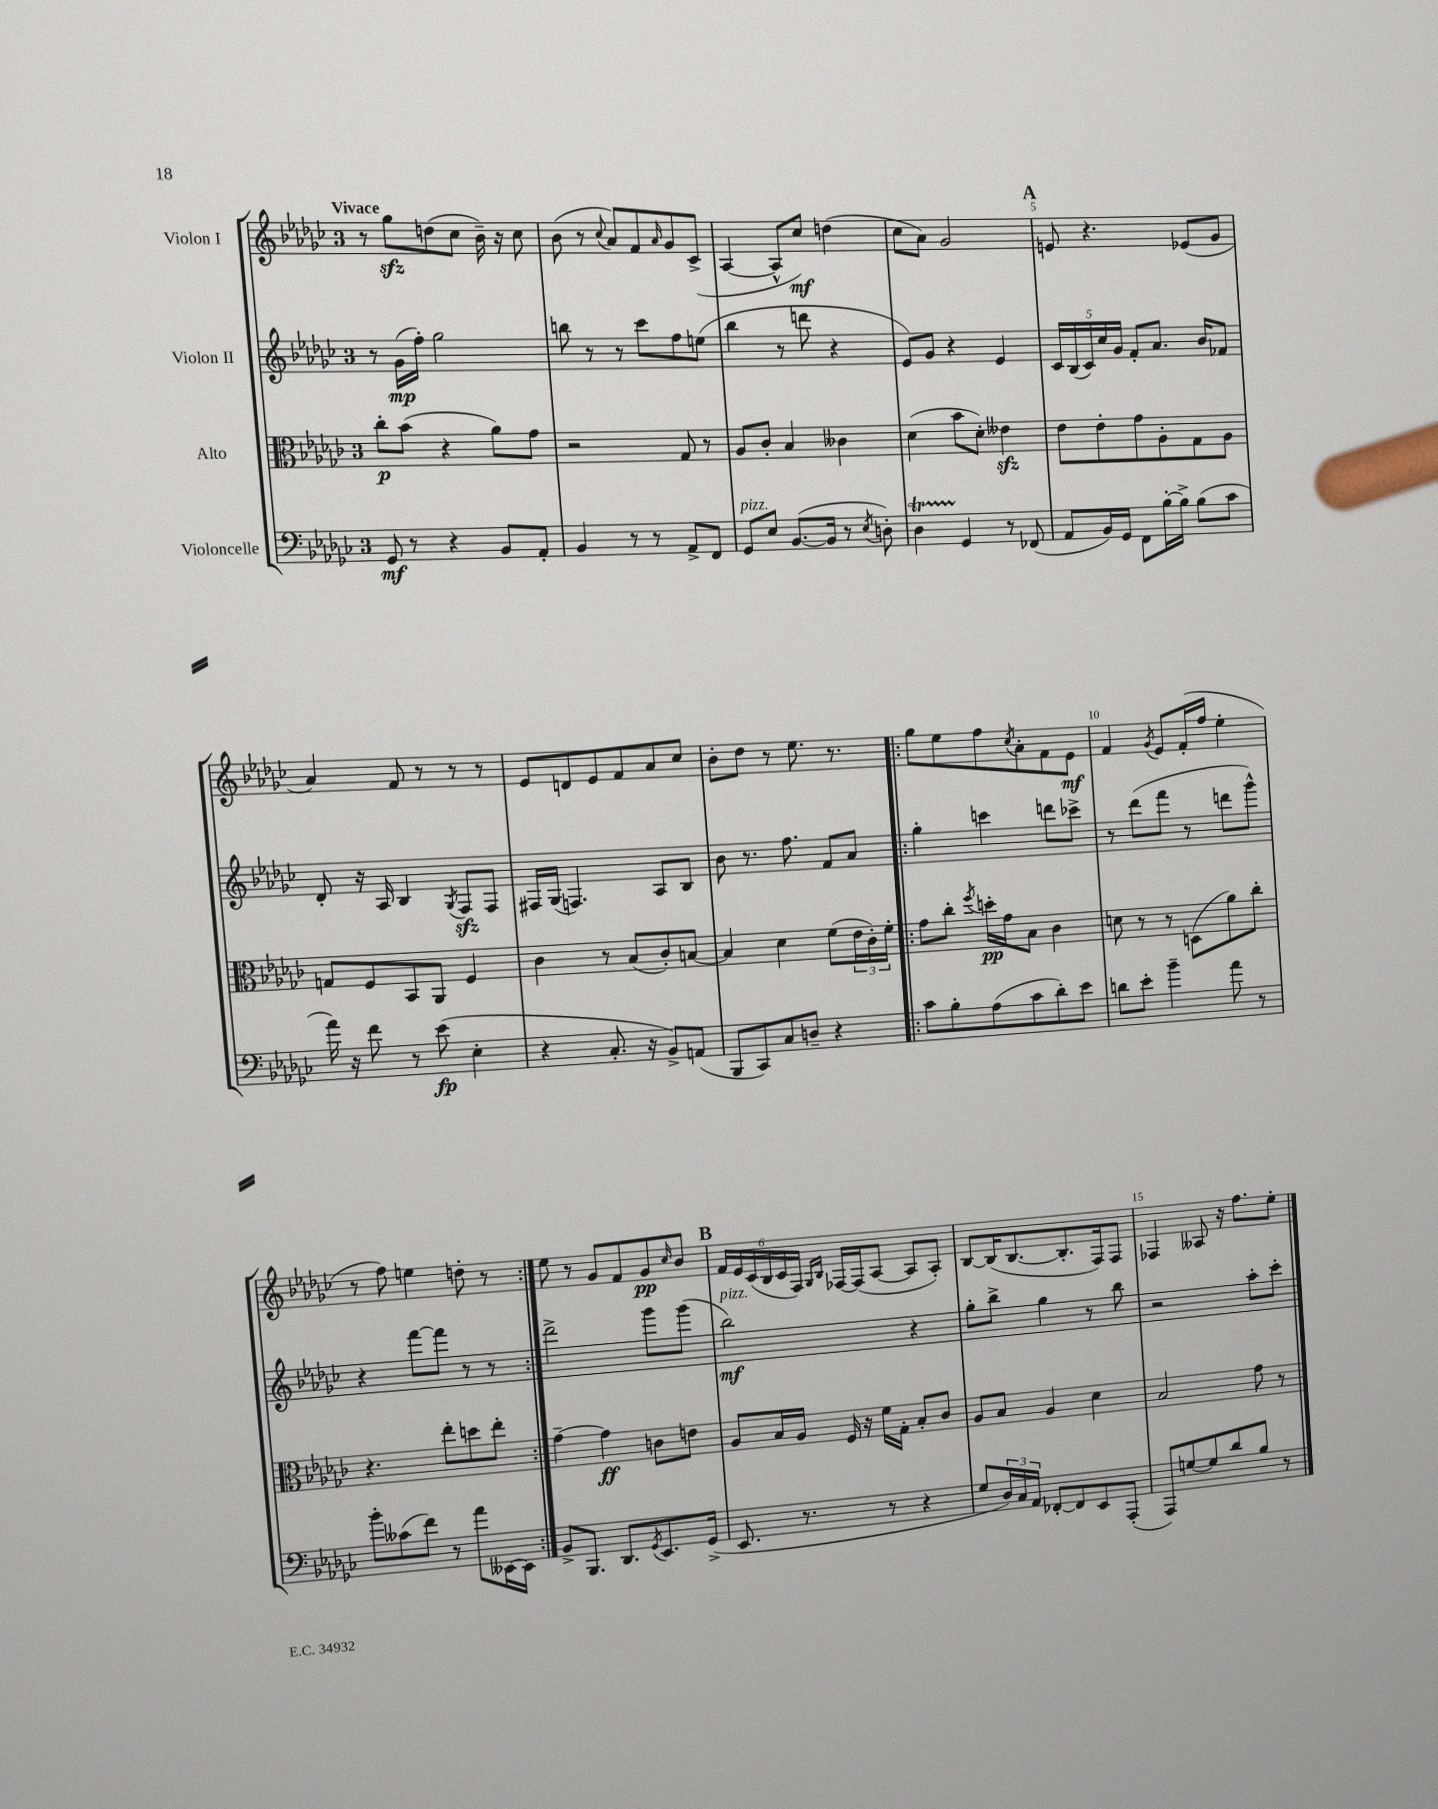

**kern	**dynam	**kern	**dynam	**kern	**dynam	**kern	**dynam
*part4	*part4	*part3	*part3	*part2	*part2	*part1	*part1
*staff4	*staff4	*staff3	*staff3	*staff2	*staff2	*staff1	*staff1
*I"Violoncelle	*	*I"Alto	*	*I"Violon II	*	*I"Violon I	*
*clefF4	*	*clefC3	*	*clefG2	*	*clefG2	*
*k[b-e-a-d-g-c-]	*	*k[b-e-a-d-g-c-]	*	*k[b-e-a-d-g-c-]	*	*k[b-e-a-d-g-c-]	*
*M3/4	*	*M3/4	*	*M3/4	*	*M3/4	*
=1	=1	=1	=1	=1	=1	=1	=1
!	!	!	!	!	!	!LO:TX:a:B:t=Vivace	!
8GG-/	mf	8cc-'\L	p	8r	.	8r	.
8r	.	(8b-\J	.	(16g-\LL	mp	8gg-zz\L	.
.	.	.	.	16ff'\JJ)	.	.	.
4r	.	4r	.	2gg-\	.	(8ddn\	.
.	.	.	.	.	.	8cc-\J	.
8BB-/L	.	8a-\L)	.	.	.	16b-~\)	.
.	.	.	.	.	.	16r	.
8AA-'/J	.	8g-\J	.	.	.	8cc-\	.
=2	=2	=2	=2	=2	=2	=2	=2
4BB-/	.	2r	.	8bbn\	.	(8b-\	.
.	.	.	.	8r	.	8r	.
.	.	.	.	.	.	8qqcc-/	.
8r	.	.	.	8r	.	8a-/L)	.
8r	.	.	.	8ccc-\L	.	8f/	.
.	.	.	.	.	.	16qqa-/	.
8AA-^/L	.	8G-/	.	8ff\	.	8g-/	.
8FF/J	.	8r	.	(8een\J	.	(8c-^/J	.
=3	=3	=3	=3	=3	=3	=3	=3
!LO:TX:a:i:t=pizz.	!	!	!	!	!	!	!
8GG-/L	.	8A-/L	.	4bb-\	.	[4A-/	.
8E-/J	.	8c-'/J	.	.	.	.	.
([8.BB-/L	.	4B-/	.	8r	.	8A-^^/L]	.
.	.	.	.	8dddn\	.	8cc-/J)	mf
16BB-/Jk]	.	.	.	.	.	.	.
8r	.	4c--X\	.	4r	.	(4ddn\	.
8qE-/	.	.	.	.	.	.	.
8Dn'\)	.	.	.	.	.	.	.
=4	=4	=4	=4	=4	=4	=4	=4
4D-T\	.	(4d-\	.	8e-/L)	.	8cc-\L	.
.	.	.	.	8g-/J	.	8a-\J)	.
4GG-/	.	8b-\L	.	4r	.	2g-/	.
.	.	8d-'\J)	.	.	.	.	.
8r	.	4e--Xzz\	.	4e-/	.	.	.
(8FF-X/	.	.	.	.	.	.	.
!!LO:REH:place=s1:t=A
=5	=5	=5	=5	=5	=5	=5	=5
8AA-/L	.	8e-\L	.	20c-/LL	.	8en/	.
.	.	.	.	(20B-/	.	.	.
.	.	.	.	20c-/)	.	.	.
16BB-/L)	.	8e-'\	.	.	.	4.r	.
.	.	.	.	20cc-/	.	.	.
16GG-/JJ	.	.	.	.	.	.	.
.	.	.	.	20g-/JJ	.	.	.
8FF\L	.	8g-\	.	8f'/L	.	.	.
[16B-'\L	.	8A-'\	.	8.a-/J	.	.	.
16B-^\JJ]	.	.	.	.	.	.	.
(8B-\L	.	8G-\	.	.	.	(8e-X/L	.
.	.	.	.	16b-/KL	.	.	.
8c-\J	.	8A-\J	.	8f-X/J	.	8g-/J	.
!!LO:LB:g=z
=6	=6	=6	=6	=6	=6	=6	=6
16a-\)	.	8Gn/L	.	8d-'/	.	4a-/)	.
16r	.	.	.	.	.	.	.
8f\	.	8F/	.	16r	.	.	.
.	.	.	.	16A-/	.	.	.
8r	.	8BB-/	.	4B-/	.	8f/	.
(8e-\	fp	8AA-/J	.	.	.	8r	.
.	.	.	.	8qG-/	.	.	.
4E-'\	.	4F/	.	8Fzz/L	.	8r	.
.	.	.	.	8F/J	.	8r	.
=7	=7	=7	=7	=7	=7	=7	=7
4r	.	4c-\	.	16F#X/LL	.	8e-/L	.
.	.	.	.	(16G-/JJ	.	.	.
.	.	.	.	4.Fn/)	.	8dn/	.
8.C-'/	.	8r	.	.	.	8e-/	.
.	.	(8B-/L	.	.	.	8f/	.
16r	.	.	.	.	.	.	.
8BB-^/L)	.	8c-'/)	.	8A-/L	.	8a-/	.
(8AAn/J	.	[8Bn/J	.	8B-/J	.	8cc-/J	.
=8	=8	=8	=8	=8	=8	=8	=8
8BBB-/L	.	4B/]	.	8b-\	.	8b-'\L	.
8CC-/)	.	.	.	8.r	.	8dd-\J	.
8C-/	.	4d-\	.	.	.	8r	.
.	.	.	.	8.ff\	.	.	.
8Dn~/J	.	.	.	.	.	8.ee-\	.
4r	.	(8f\L	.	8f/L	.	.	.
.	.	.	.	.	.	8.r	.
.	.	24e-\L	.	8a-/J	.	.	.
.	.	24c-'\)	.	.	.	.	.
.	.	24f'\JJ	.	.	.	.	.
=9!|:	=9!|:	=9!|:	=9!|:	=9!|:	=9!|:	=9!|:	=9!|:
8c-\L	.	8g-\L	.	4gg-'\	.	8gg-\L	.
8B-'\	.	8cc-'\J	.	.	.	8ee-\	.
.	.	8qff/	.	.	.	.	.
(8A-\	.	16ddn'\LL	pp	4cccn\	.	8ff\	.
.	.	16g-\J	.	.	.	.	.
.	.	.	.	.	.	8qcc-/	.
8c-\	.	8B-\J	.	.	.	8a-'\	.
8d-'\)	.	4c-\	.	8dddn\L	.	8f\	.
8e-\J	.	.	.	8ccc-X^\J	.	8e-\J	mf
=10	=10	=10	=10	=10	=10	=10	=10
8dn\L	.	8dn\	.	8r	.	4f/	.
8e-'\J	.	8r	.	(8ddd-\L	.	.	.
.	.	.	.	.	.	8qg-/	.
4b-~\	.	8r	.	8fff\J	.	8e-/L	.
.	.	(8Dn\L	.	8r	.	(16f'/L	.
.	.	.	.	.	.	16ff/JJ	.
8a-\	.	8a-\)	.	8dddn\L	.	4ee-'\	.
8r	.	8cc-'\J	.	8ggg-^^\J)	.	.	.
!!LO:LB:g=z
=11	=11	=11	=11	=11	=11	=11	=11
8b-'\L	.	4.r	.	4r	.	8r	.
(8c--X\	.	.	.	.	.	8ff\)	.
8f\J)	.	.	.	[8fff\L	.	4een\	.
8r	.	8ee-'\L	.	8fff\J]	.	.	.
8a-\L	.	8ddn\	.	8r	.	8ddn'\	.
[16EE--X\L	.	8ee-'\J	.	8r	.	8r	.
16EE--\JJ]	.	.	.	.	.	.	.
=12:|!	=12:|!	=12:|!	=12:|!	=12:|!	=12:|!	=12:|!	=12:|!
8BB-^/L	.	[4g-~\	.	2ddd-^\	.	8ee-\	.
8.BBB-/J	.	.	.	.	.	8r	.
.	.	4g-\]	ff	.	.	8g-/L	.
8.DD-/L	.	.	.	.	.	.	.
.	.	.	.	.	.	8f/	.
8qGG-/	.	.	.	.	.	.	.
8.EE-/	.	8cn\L	.	8ggg-\L	.	8g-/	pp
.	.	.	.	.	.	16qqcc-/	.
.	.	8en\J	.	(8ggg-\J	.	8b-/J	.
(16GG-^/Jk	.	.	.	.	.	.	.
!!LO:REH:place=s1:t=B
=13	=13	=13	=13	=13	=13	=13	=13
!	!	!	!	!LO:TX:a:i:t=pizz.	!	!	!
8.EE-/	.	8A-/L	.	2bb-\)	mf	24f/LL	.
.	.	.	.	.	.	24e-/	.
.	.	.	.	.	.	(24c-/	.
.	.	16B-/L	.	.	.	24B-/	.
.	.	.	.	.	.	24c-/	.
8.r	.	16A-/JJ	.	.	.	.	.
.	.	.	.	.	.	24F/JJ)	.
.	.	.	.	.	.	16qqG-/LL	.
.	.	.	.	.	.	16qqB-/JJ	.
.	.	16F/	.	.	.	[16F-X/LL	.
.	.	16r	.	.	.	(16F-/J]	.
8r	.	16f\LL	.	.	.	[8A-/J	.
.	.	16G-'\JJ	.	.	.	.	.
4r	.	8B-'/L	.	4r	.	8A-/L]	.
.	.	8c-/J	.	.	.	8A-'/J)	.
=14	=14	=14	=14	=14	=14	=14	=14
8G-/L	.	8A-/L	.	8gg-'\L	.	[8B-/L	.
24D-/L)	.	8B-/J	.	8bb-^\J	.	(16B-/K]	.
24C-/	.	.	.	.	.	.	.
.	.	.	.	.	.	[8.B-/	.
24AA-/JJ	.	.	.	.	.	.	.
[8FF-X'/L	.	4A-/	.	4gg-\	.	.	.
8FF-/]	.	.	.	.	.	8.B-'/]	.
8EE-/	.	4d-\	.	8r	.	.	.
.	.	.	.	.	.	16F/k)	.
(8AAA-'/J	.	.	.	8bb-\	.	8F/J	.
=15	=15	=15	=15	=15	=15	=15	=15
8AAA-/L)	.	2B-/	.	2r	.	4F-X/	.
[8Gn/	.	.	.	.	.	.	.
8G/]	.	.	.	.	.	8A--X/	.
8d-/	.	.	.	.	.	16r	.
.	.	.	.	.	.	8.ff\L	.
8B-/J	.	8g-\	.	8aa-'\L	.	.	.
8r	.	8r	.	8ccc-'\J	.	8ee-'\J	.
==	==	==	==	==	==	==	==
*-	*-	*-	*-	*-	*-	*-	*-
